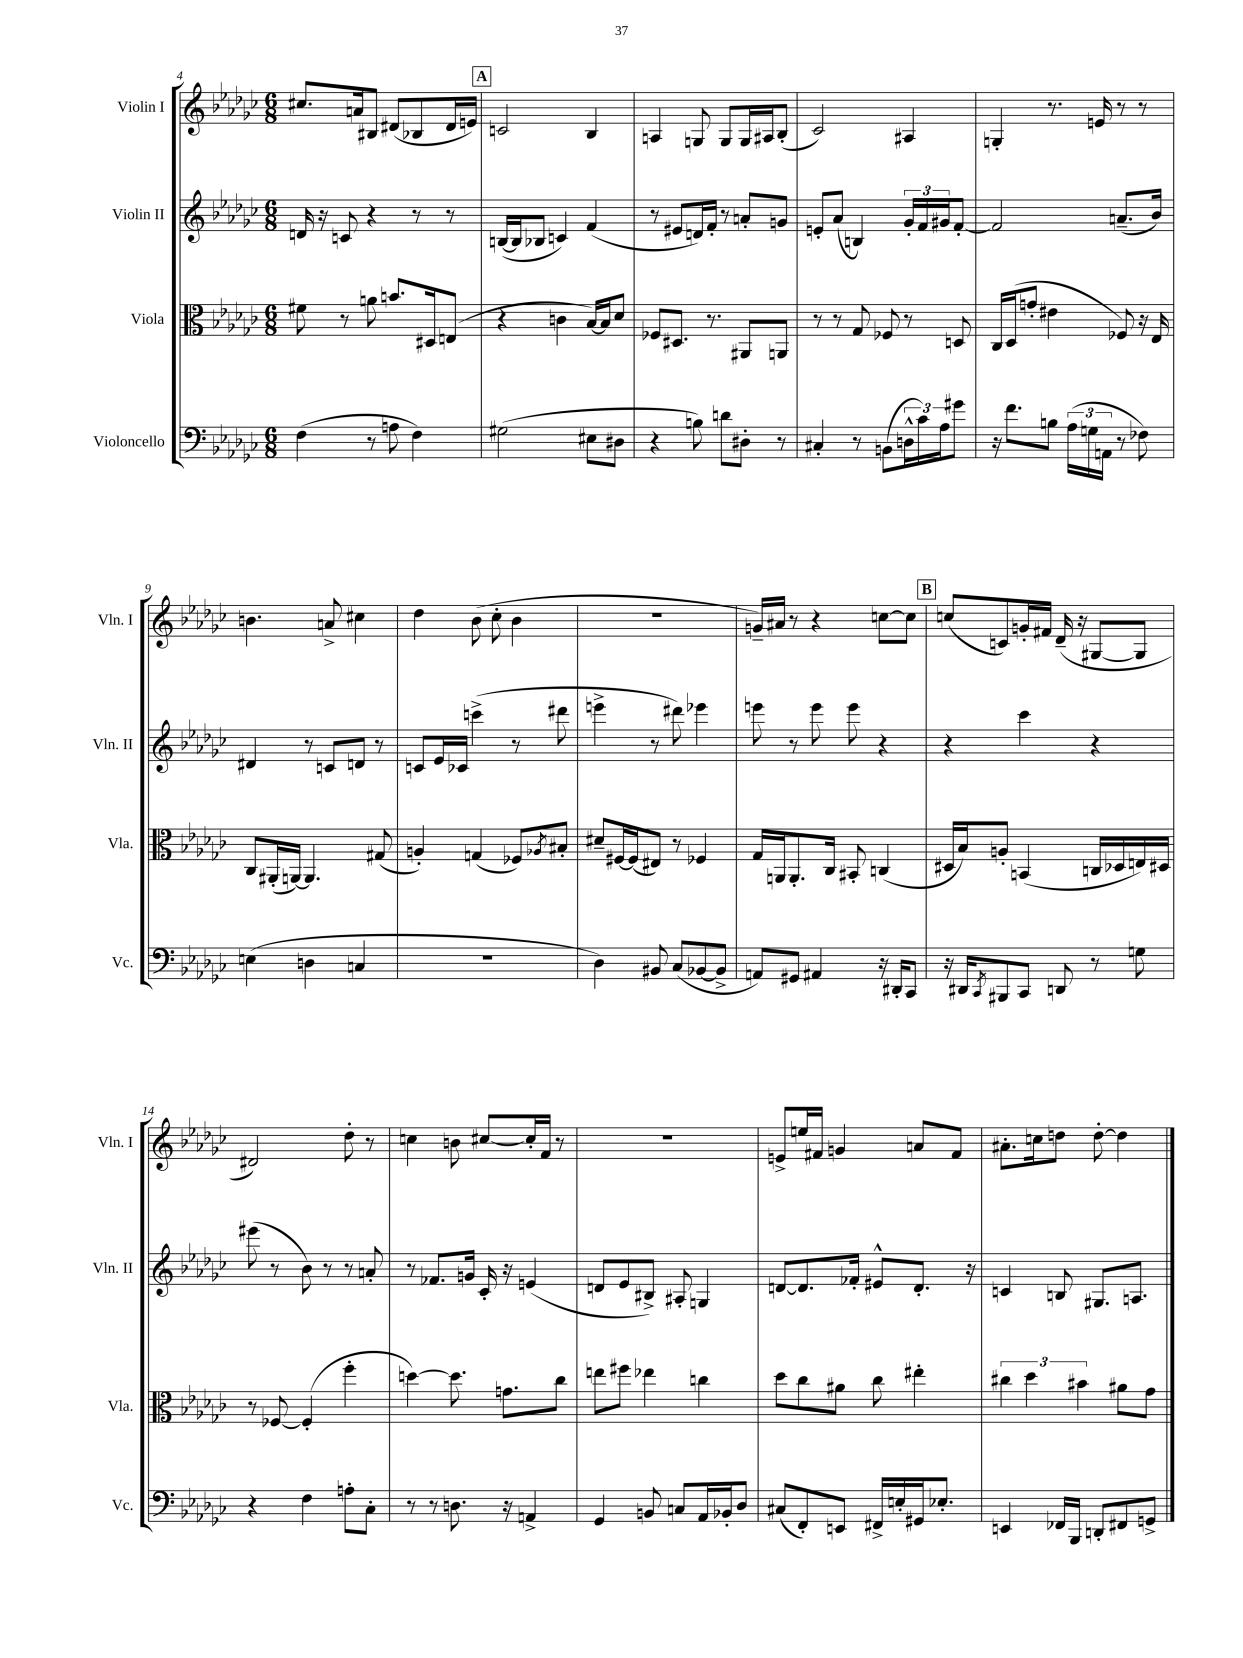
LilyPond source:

<<
\new StaffGroup <<
\new Staff = "s0" \with { instrumentName = "Violin I" shortInstrumentName = "Vln. I" } {
    \clef treble \key ges \major \numericTimeSignature \time 6/8
    cis''8. a'16 bis8 dis'8( bes8 dis'16 e'16) |
    \mark \markup { \box "A" } c'2 bes4 |
    a4 g8 g8 g16 ais16 bes8-.( |
    ces'2) ais4 |
    g4-. r8. e'16 r8 r8 |
    b'4. a'8-> cis''4 |
    des''4 bes'8( ces''8-. bes'4 |
    R2. |
    g'16--) ais'16 r8 r4 c''8~ c''8 |
    \mark \markup { \box "B" } c''8( c'8) g'16-. fis'16 des'16--( r16 gis8~ gis8 |
    dis'2) des''8-. r8 |
    c''4 b'8 cis''8~ cis''16-. f'16 r8 |
    R2. |
    e'8-> e''16 fis'16 g'4 a'8 fis'8 |
    ais'8.-. c''16 d''8 d''8~-. d''4 \bar "|." |
}
\new Staff = "s1" \with { instrumentName = "Violin II" shortInstrumentName = "Vln. II" } {
    \clef treble \key ges \major \numericTimeSignature \time 6/8
    d'16 r16 c'8 r4 r8 r8 |
    \mark \markup { \box "A" } b16~( b16 bes8 c'4) f'4( |
    r8 eis'8 d'16) f'16-. r8 a'8-. g'8 |
    e'8-. aes'8( b4) \tuplet 3/2 { ges'16-. f'16 gis'16 } f'8~-. |
    f'2 a'8.--( bes'16) |
    dis'4 r8 c'8 d'8 r8 |
    c'8 ees'16 ces'16 c'''4->( r8 dis'''8 |
    e'''4-> r8 dis'''8) ees'''4 |
    e'''8 r8 e'''8 e'''8 r4 |
    \mark \markup { \box "B" } r4 ces'''4 r4 |
    eis'''8( r8 bes'8) r8 r8 a'8-. |
    r8 fes'8. g'16 ces'16-. r16 e'4( |
    d'8 ees'8 bis8->) ais8-. g4 |
    d'8~ d'8. fes'16-. eis'8-^ d'8.-. r16 |
    c'4 b8 gis8. a8. \bar "|." |
}
\new Staff = "s2" \with { instrumentName = "Viola" shortInstrumentName = "Vla." } {
    \clef alto \key ges \major \numericTimeSignature \time 6/8
    fis'8 r8 a'8 b'8. dis16 e8( |
    \mark \markup { \box "A" } r4 c'4 bes16~) bes16 des'8 |
    fes8 dis8. r8. ais,8 a,8 |
    r8 r8 ges8 fes8 r8 d8 |
    ces16 des16( g'8-. eis'4 fes8) r16 ees16 |
    ces8 ais,16-.( a,16~) a,4. gis8( |
    a4-.) g4( fes8) \acciaccatura { aes8 } bis8-. |
    dis'8-- fis16~ fis16( eis8) r8 fes4 |
    ges16 a,16 a,8.-. ces16 bis,8-. c4( |
    \mark \markup { \box "B" } dis16 bes16) a8-. b,4( c16 des16 e16) dis16 |
    r8 fes8~ fes4-.( f''4-. |
    d''4~) d''8. g'8. ces''8 |
    e''8 fis''8 ees''4 c''4 |
    des''8 ces''8 ais'8 ces''8 eis''4-. |
    \tuplet 3/2 { cis''4 des''4 bis'4 } ais'8 ges'8 \bar "|." |
}
\new Staff = "s3" \with { instrumentName = "Violoncello" shortInstrumentName = "Vc." } {
    \clef bass \key ges \major \numericTimeSignature \time 6/8
    f4( r8 a8 f4) |
    \mark \markup { \box "A" } gis2( eis8 dis8 |
    r4 b8) d'8 dis8-. r8 |
    cis4-. r8 b,8( \tuplet 3/2 { d16-^ ces'16) aes16 } gis'8 |
    r16 f'8. b8 \tuplet 3/2 { aes16( g16 a,16 } r8 fes8) |
    e4( d4 c4 |
    R2. |
    des4) bis,8 ces8( bes,8~ bes,8-> |
    a,8) gis,8 ais,4 r16 dis,16-. ces,8 |
    \mark \markup { \box "B" } r16 dis,16 \acciaccatura { ces,8 } bis,,8 ces,8 d,8 r8 g8 |
    r4 f4 a8-. ces8-. |
    r8 r8 d8. r16 a,4-> |
    ges,4 b,8 c8 aes,16 bes,16-. des8 |
    cis8( f,8-.) e,8 fis,16-> e16-. gis,16 ees8.-. |
    e,4 fes,16 bes,,16 d,8-. fis,8 g,8-> \bar "|." |
}
>>
>>
\layout { \context { \Score currentBarNumber = #4 } }
